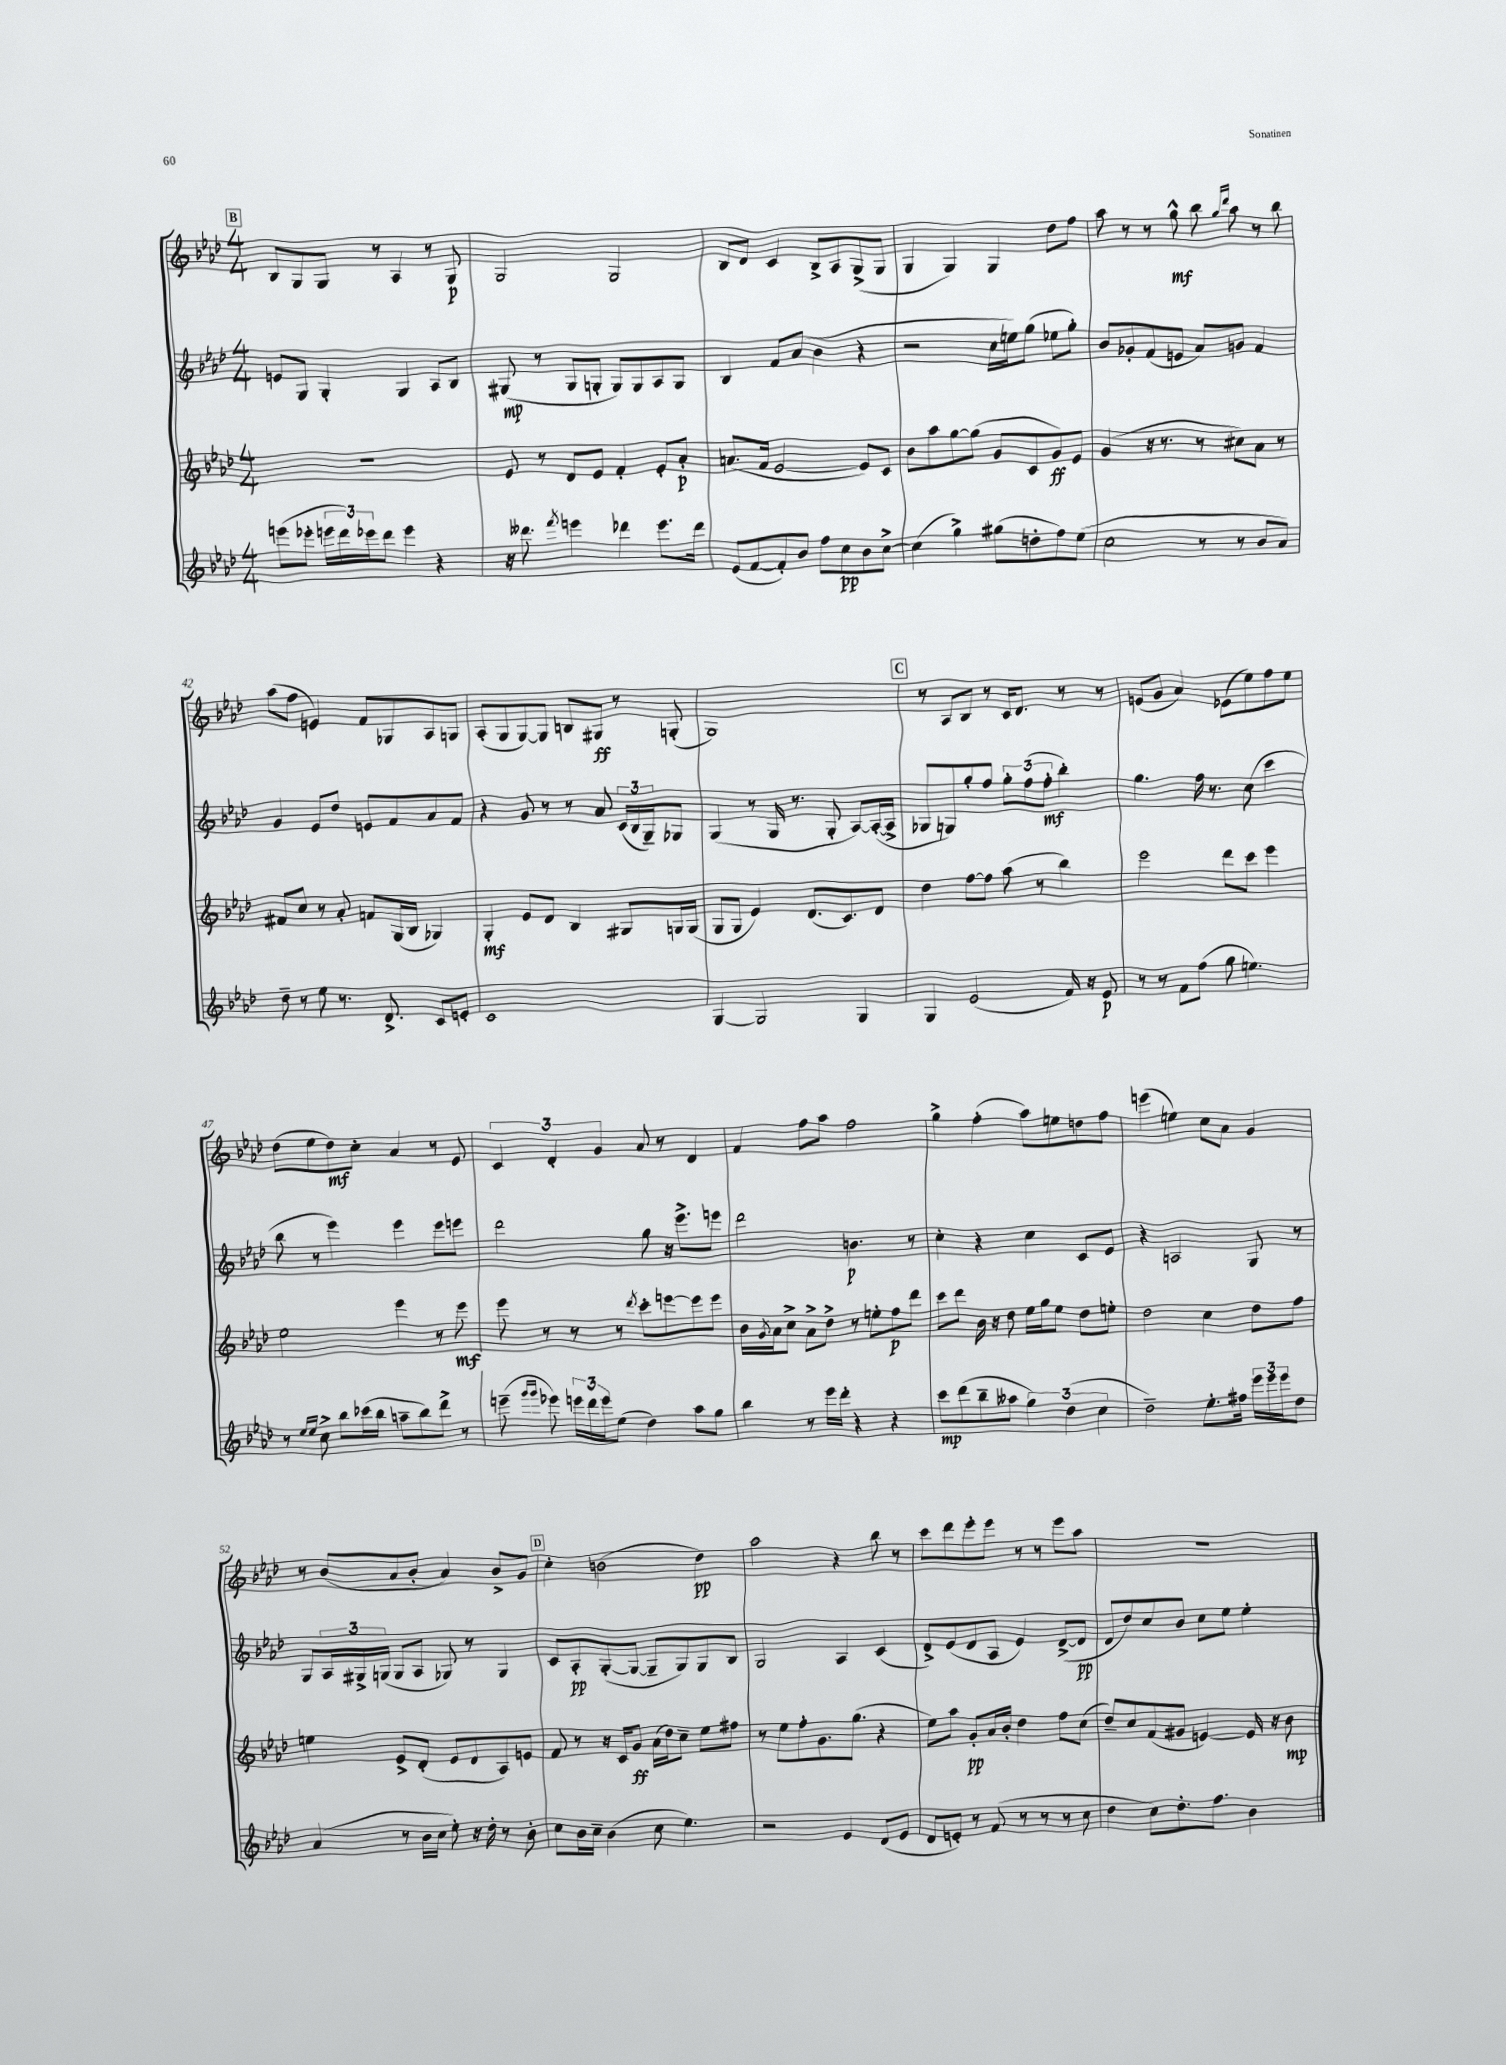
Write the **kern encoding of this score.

**kern	**kern	**kern	**kern
*staff4	*staff3	*staff2	*staff1
*clefG2	*clefG2	*clefG2	*clefG2
*k[b-e-a-d-]	*k[b-e-a-d-]	*k[b-e-a-d-]	*k[b-e-a-d-]
*M4/4	*M4/4	*M4/4	*M4/4
(8eee	1r	8e	8B-
8eee-'	.	8G	8G
24eee	.	4G'	8G
24ddd-)	.	.	.
24eee-	.	.	.
8ddd-	.	.	8r
4eee-	.	4G	4A-
4r	.	8A-	8r
.	.	8B-	8G
=	=	=	=
16r	8e-	(8G#	2G
8.ddd--	.	.	.
.	8r	8r	.
8qfff	.	.	.
4eee	8d-	8G#	.
.	8e-	8G'	.
4ddd-	4f'	8G)	2G
.	.	8G	.
8.eee	8e-'	8A-	.
.	8a-'	8G	.
16ddd-	.	.	.
=	=	=	=
(8e-	(8.a	4B-	8B-
[8f	.	.	8d-
.	16f	.	.
8f'])	[2e-	8f	4c
8b-	.	(8a-	.
8ff	.	4b-	8B-^
8cc	.	.	8A-
8b-	8e-])	4r	(8G^
[8cc^	8c	.	8G
=	=	=	=
(4cc]	8b-	2r	4G
.	8aa-	.	.
4gg^)	[8gg	.	4G)
.	(8gg]	.	.
(8gg#	8g	16cc	4G
.	.	16ee)	.
8dd'	8c	(8gg	.
8ff)	8g)	8ee-	8dd-
(8ee-	8e-	8gg')	8ff
=	=	=	=
2cc	(4g	8b-	8aa-
.	.	8g-'	8r
.	16r	(8f	8r
.	8.r	.	.
.	.	8e	8gg^^
8r	8r	8a-)	8bb-
.	.	.	16qqgg
.	.	.	16qqddd-
8r	8cc#)	8g	8aa-
8b-	8a-	4f	8r
8a-)	8r	.	8bb-
=	=	=	=
8dd-~	8f#	4g	(8aa-
8r	8cc	.	8ff
8ee-	8r	8e-	4e)
8.r	8a-'	8dd-	.
.	8f	8e	8f
8.d-^	.	.	.
.	(16G	8f	8G-
.	16B-	.	.
8c	4G-)	8a-	8A-
8e'	.	8f	8G
=	=	=	=
1c	4G'	4r	(8A-'
.	.	.	8G
.	8e-	8g	[8G)
.	8d-	8r	8G]
.	4B-	8r	8B
.	.	8a-	8G#
.	8G#	(24c	8r
.	.	24B-	.
.	.	24G~)	.
.	16G	8G-	(8G'
.	(16G	.	.
=	=	=	=
[4G	8G	(4G	1G)
.	8G	.	.
2G]	4e-)	8r	.
.	.	16G	.
.	.	8.r	.
.	(8.d-	.	.
.	.	8G'	.
.	8.c)	.	.
4G	.	[8A-)	.
.	8d-	(16A-'_	.
.	.	16A-^]	.
=	=	=	=
4G	4dd-	8G-	8r
.	.	8G)	8A-
(2e-	[8ff	8gg'	8B-
.	8ff]	8ff	8r
.	(8aa-	12gg'	16c
.	.	.	8.d-
.	.	(12ff	.
.	8r	.	.
.	.	12ff'	.
16f)	4bb-)	4bb-')	8r
16r	.	.	.
8e-	.	.	8r
=	=	=	=
8r	2eee-	4.gg	(8e
8r	.	.	8g
8f	.	.	4a-)
(8ff	.	16ff	.
.	.	8.r	.
8gg	8ddd-	.	(8e-
4.ee)	8ccc	(8cc	8ee-)
.	4eee-	4ccc	8ff
.	.	.	8ee-
=	=	=	=
8r	2ee-	8bb-	(8dd-
16qqee-	.	.	.
16qqee-	.	.	.
8cc^	.	8r	8ee-
8bb-	.	4eee-)	8dd-)
(16ccc-	.	.	8cc'
16bb-	.	.	.
8aa~	4eee-	4eee-	4a-
8bb-)	.	.	.
8ddd-^	8r	8eee-	8r
8r	8eee-	8eee	8e-
=	=	=	=
(8eee~	8eee-	2ddd-	6c
16qqggg	.	.	.
16qqggg	.	.	.
8eee-)	8r	.	.
.	.	.	6d-'
24eee	8r	.	.
24ddd-	.	.	.
24eee	.	.	6g
(8ee-	8r	.	.
.	8qddd-	.	.
4dd-)	8ccc'	8gg	8a-
.	[8eee	16r	8r
.	.	8.eee-^	.
8aa-	8eee]	.	4d-
8gg	8eee	8eee	.
=	=	=	=
4bb-	16b-	2ddd-	4f
.	8qg	.	.
.	16a-	.	.
.	8cc^	.	.
8r	8a-^	.	8ff
16eee-	8dd-^	.	8aa-
16ddd-'	.	.	.
4r	8r	4.b	2ff
.	8ee'	.	.
4r	8ff	.	.
.	8ddd-	8r	.
=	=	=	=
8ccc	8ccc	4cc'	4gg^
(8ddd-	8ddd-	.	.
8bb-~	16b-	4r	(4ff'
.	16r	.	.
8aa--	8dd-	.	.
6gg)	16ee-	4cc	8aa-)
.	16gg	.	.
.	8ee-	.	8ee
(6dd-	.	.	.
.	8dd-	8c	8dd
6cc	.	.	.
.	8ee'	8e-	8ff
=	=	=	=
2dd-~)	2dd-	4r	(4eee
.	.	2A	4ee)
8.ee-'	4cc	.	8cc
.	.	.	8a-
16ff#	.	.	.
24eee-	8dd-	8G	4g
24eee-	.	.	.
24eee-	.	.	.
8dd-	8ff	8r	.
=	=	=	=
(4a-	4ee	8G	8r
.	.	24A-	(8b-
.	.	24G#^	.
.	.	(24G	.
8r	8e-^	8G	8a-
16b-	(8d-'	8A-	8b-'
16cc	.	.	.
8ee-')	8e-	8G-)	4a-)
16r	8d-	8r	.
16dd-'	.	.	.
8r	8A-)	4G-	8b-^
8b-'	8e	.	8g
=	=	=	=
8cc	8f	8c	4cc'
16b-	8r	8A-'	.
16cc~	.	.	.
(4b-	16r	([8G'	(2b
.	16c	.	.
.	8g	8G_	.
8cc	(16a-	8G~]	.
.	16dd-)	.	.
4.ee-)	8cc~	8G)	.
.	8ee-	8G	4dd-)
.	8ff#	8B-	.
=	=	=	=
2r	8r	2G	2aa-
.	8ee-	.	.
.	8ff'	.	.
.	8.g	.	.
4e-	.	4A-	4r
.	(8.gg	.	.
(8d-	4r	(4c	8bb-
8e-	.	.	8r
=	=	=	=
8d-	8ee-)	8d-^)	8ccc
8e')	8aa-	(8e-	8ddd-
8r	8g'	8d-	8eee-'
(8f	16a-	8A-	8eee-
.	16b-'	.	.
8r	4dd-	4e-)	8r
8r	.	.	8r
8r	8ff	([8d-^	8eee-
8cc	(8cc	8d-]	8aa-
=	=	=	=
4dd-	8dd-~)	8d-	1r
.	8cc	8dd-)	.
8cc)	(8f	8cc	.
8.dd-'	8g#	8b-	.
.	[4e)	8cc	.
8.ff	.	.	.
.	.	8ee-	.
4b-	16e]	4ee-'	.
.	16r	.	.
.	8b-	.	.
==	==	==	==
*-	*-	*-	*-
